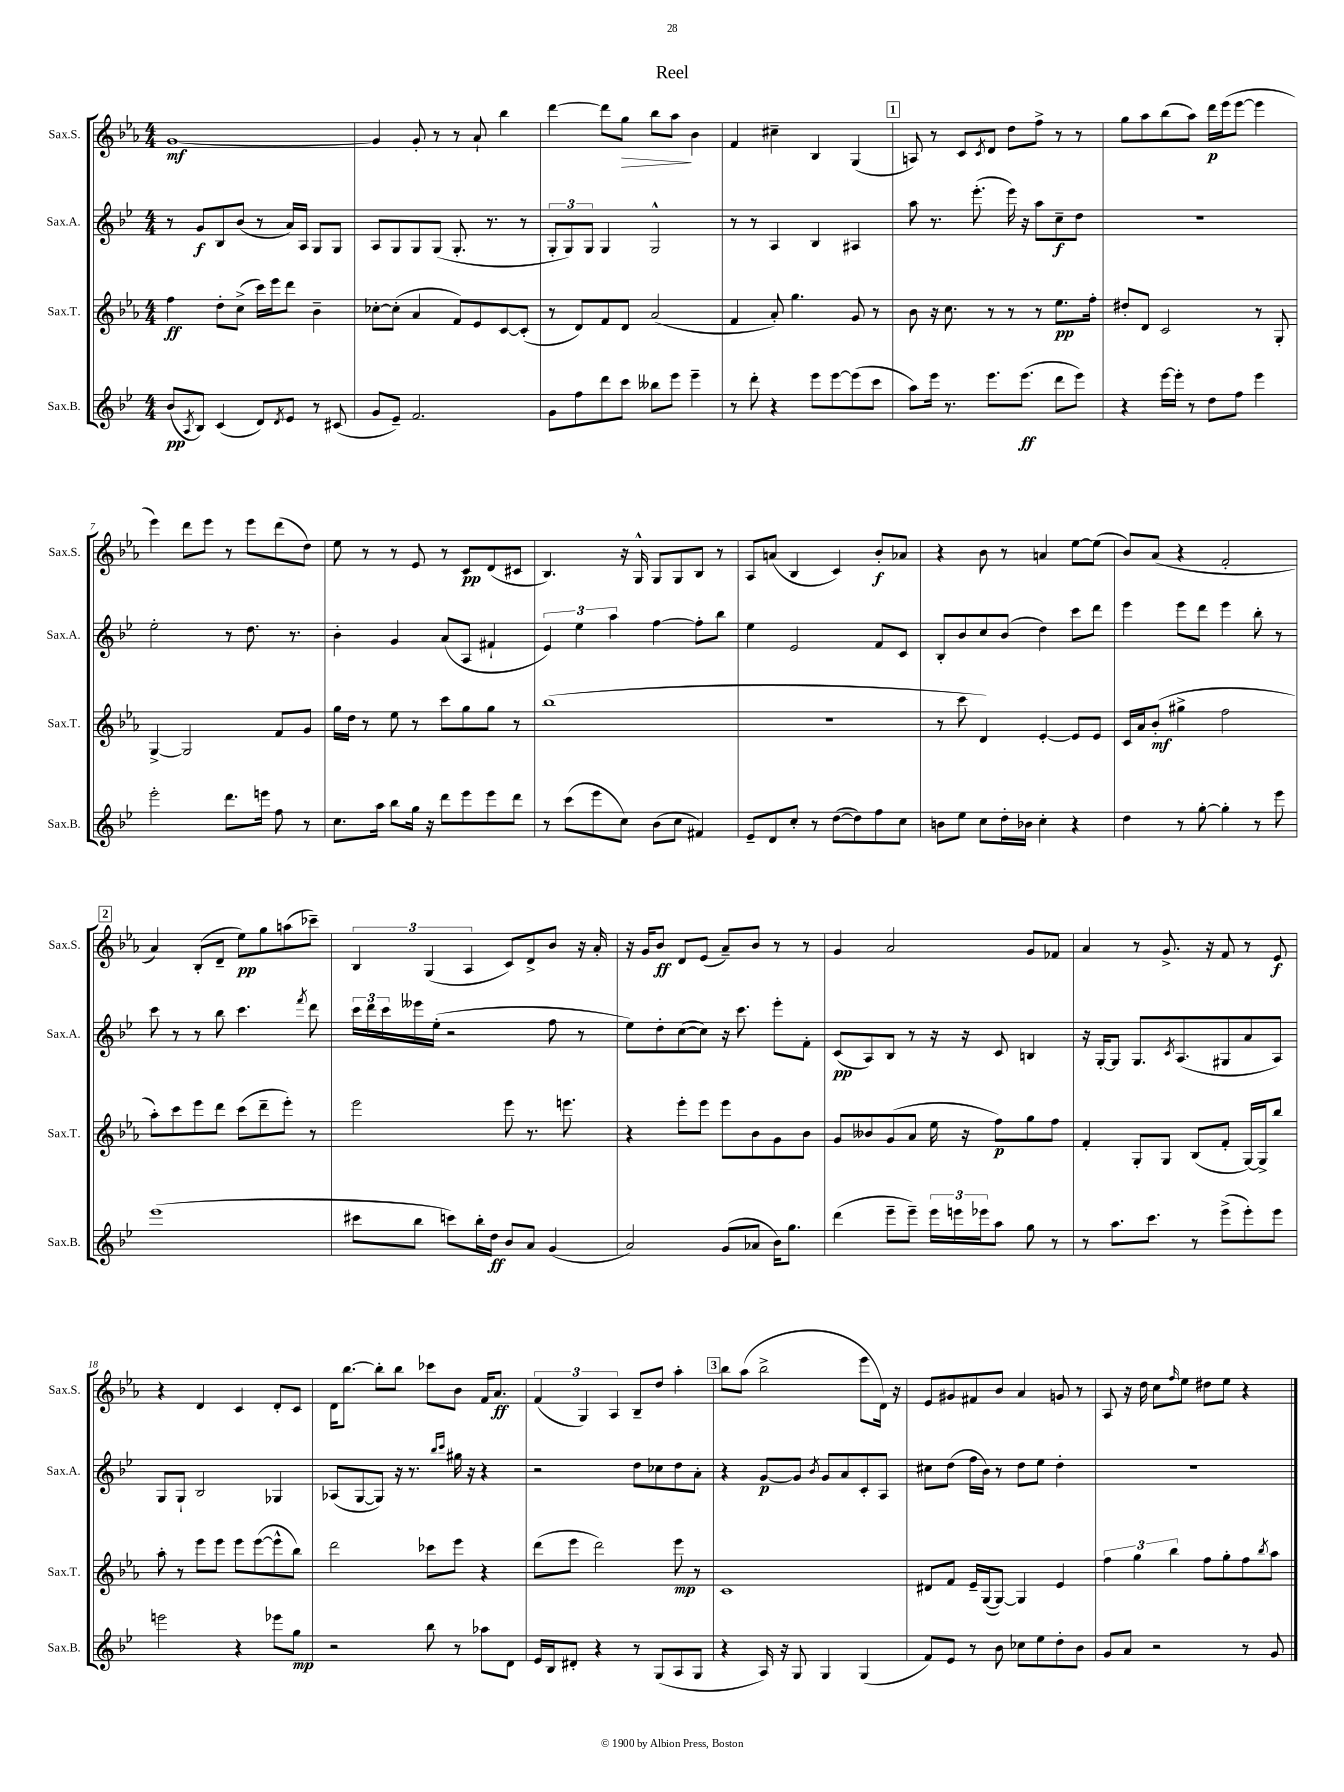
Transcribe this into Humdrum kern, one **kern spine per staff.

**kern	**dynam	**kern	**dynam	**kern	**dynam	**kern	**dynam
*part4	*part4	*part3	*part3	*part2	*part2	*part1	*part1
*staff4	*staff4	*staff3	*staff3	*staff2	*staff2	*staff1	*staff1
*I"Sax.B.	*	*I"Sax.T.	*	*I"Sax.A.	*	*I"Sax.S.	*
*I'Sax.B.	*	*I'Sax.T.	*	*I'Sax.A.	*	*I'Sax.S.	*
*clefG2	*	*clefG2	*	*clefG2	*	*clefG2	*
*k[b-e-]	*	*k[b-e-a-]	*	*k[b-e-]	*	*k[b-e-a-]	*
*M4/4	*	*M4/4	*	*M4/4	*	*M4/4	*
=1	=1	=1	=1	=1	=1	=1	=1
(8b-/L	pp	4ff\	ff	8r	.	[1g	mf
8qA/	.	.	.	.	.	.	.
8B-/J)	.	.	.	8g/L	f	.	.
(4c/	.	8dd'\L	.	8B-/	.	.	.
.	.	(8cc^\J	.	(8b-/J	.	.	.
8d/L)	.	16ccc\LL)	.	8r	.	.	.
.	.	16eee-\J	.	.	.	.	.
8qd/	.	.	.	.	.	.	.
8e-/J	.	8ddd\J	.	16a/LL)	.	.	.
.	.	.	.	16A/JJ	.	.	.
8r	.	4b-~\	.	8G/L	.	.	.
(8c#X/	.	.	.	8G/J	.	.	.
=2	=2	=2	=2	=2	=2	=2	=2
8g/L	.	[8cc-X'\L	.	8A/L	.	4g/]	.
8e-~/J)	.	(8cc-'\J]	.	8G/	.	.	.
2.f/	.	4a-/	.	8G/	.	8g'/	.
.	.	.	.	(8G/J	.	8r	.
.	.	8f/L)	.	8.G'/	.	8r	.
.	.	8e-/	.	.	.	8a-`/	.
.	.	.	.	8.r	.	.	.
.	.	[8c/	.	.	.	4bb-\	.
.	.	(8c'/J]	.	8r	.	.	.
=3	=3	=3	=3	=3	=3	=3	=3
8g\L	.	8r	.	12G'/L	.	[4ddd\	.
.	.	.	.	12G/)	.	.	.
8ff\	.	8d/L)	.	.	.	.	.
.	.	.	.	12G/J	.	.	.
8ddd\	.	8f/	.	4G/	.	8ddd\L]	.
!	!	!	!	!	!	!	!LO:HP:b
8ccc\J	.	8d/J	.	.	.	8gg\J	>
8bb--X\L	.	(2a-/	.	2G^^/	.	8bb-\L	.
8eee-\J	.	.	.	.	.	8aa-\J	.
4eee-~\	.	.	.	.	.	4b-\	]
=4	=4	=4	=4	=4	=4	=4	=4
8r	.	4f/	.	8r	.	4f/	.
8ddd'\	.	.	.	8r	.	.	.
4r	.	8a-'/)	.	4A/	.	4cc#X~\	.
.	.	4.gg\	.	.	.	.	.
8eee-\L	.	.	.	4B-/	.	4B-/	.
[8eee-\	.	.	.	.	.	.	.
(8eee-\]	.	8g/	.	4A#X/	.	(4G/	.
8ccc\J	.	8r	.	.	.	.	.
!!LO:REH:place=s1:t=1
=5	=5	=5	=5	=5	=5	=5	=5
8aa\L)	.	8b-\	.	8aa\	.	8An/)	.
16eee-\Jk	.	16r	.	8.r	.	8r	.
8.r	.	8.cc\	.	.	.	.	.
.	.	.	.	.	.	8c/L	.
.	.	.	.	(8.eee-'\	.	.	.
.	.	.	.	.	.	8qc/	.
8.eee-\L	.	8r	.	.	.	8d/J	.
.	.	8r	.	16eee-\)	.	8dd\L	.
(8.eee-\J	ff	.	.	16r	.	.	.
.	.	8r	.	8aa\L	.	8ff^\J	.
8ddd\L	.	8.ee-\L	pp	8cc~\	f	8r	.
8eee-\J)	.	.	.	8dd\J	.	8r	.
.	.	16ff'\Jk	.	.	.	.	.
=6	=6	=6	=6	=6	=6	=6	=6
4r	.	8dd#X'/L	.	1r	.	8gg\L	.
.	.	8d/J	.	.	.	8aa-\	.
[16eee-\LL	.	2c/	.	.	.	(8bb-\	.
16eee-'\JJ]	.	.	.	.	.	.	.
8r	.	.	.	.	.	8aa-\J)	.
8dd\L	.	.	.	.	.	16ddd\LL	p
.	.	.	.	.	.	(16eee-\J	.
8ff\J	.	.	.	.	.	[8eee-\J	.
4eee-\	.	8r	.	.	.	4eee-\]	.
.	.	8G'/	.	.	.	.	.
!!LO:LB:g=z
=7	=7	=7	=7	=7	=7	=7	=7
2eee-'\	.	[4G^/	.	2ee-'\	.	4eee-\)	.
.	.	2G/]	.	.	.	8ddd\L	.
.	.	.	.	.	.	8eee-\J	.
8.ddd\L	.	.	.	8r	.	8r	.
.	.	.	.	8.dd\	.	8eee-\L	.
16eeen\Jk	.	.	.	.	.	.	.
8ff\	.	8f/L	.	.	.	(8ddd\	.
.	.	.	.	8.r	.	.	.
8r	.	8g/J	.	.	.	8dd\J)	.
=8	=8	=8	=8	=8	=8	=8	=8
8.cc\L	.	16gg\LL	.	4b-'\	.	8ee-\	.
.	.	16dd\JJ	.	.	.	.	.
.	.	8r	.	.	.	8r	.
16aa\Jk	.	.	.	.	.	.	.
8bb-\L	.	8ee-\	.	4g/	.	8r	.
16gg\Jk	.	8r	.	.	.	8e-/	.
16r	.	.	.	.	.	.	.
8ddd\L	.	8ccc\L	.	(8a/L	.	8r	.
8eee-\	.	8gg\	.	8A/J	.	8c/L	pp
8eee-\	.	8gg\J	.	4f#X`/	.	(8d/	.
8ddd\J	.	8r	.	.	.	8c#X/J	.
=9	=9	=9	=9	=9	=9	=9	=9
8r	.	(1bb-	.	6e-/)	.	4.B-/)	.
(8ccc\L	.	.	.	.	.	.	.
.	.	.	.	6ee-\	.	.	.
8eee-\	.	.	.	.	.	.	.
.	.	.	.	6aa\	.	.	.
8cc\J)	.	.	.	.	.	16r	.
.	.	.	.	.	.	16G^^/	.
(8b-\L	.	.	.	[4ff\	.	8G/L	.
8cc\J	.	.	.	.	.	8G/	.
4f#X/)	.	.	.	8ff'\L]	.	8B-/J	.
.	.	.	.	8bb-\J	.	8r	.
=10	=10	=10	=10	=10	=10	=10	=10
8e-~/L	.	1r	.	4ee-\	.	8A-/L	.
8d/	.	.	.	.	.	(8an/J	.
8cc'/J	.	.	.	2e-/	.	4B-/	.
8r	.	.	.	.	.	.	.
([8dd\L	.	.	.	.	.	4c/)	.
8dd\])	.	.	.	.	.	.	.
8ff\	.	.	.	8f/L	.	8b-'/L	f
8cc\J	.	.	.	8c/J	.	8a-X/J	.
=11	=11	=11	=11	=11	=11	=11	=11
8bn\L	.	8r	.	8B-'/L	.	4r	.
8ee-\J	.	8ccc\	.	8b-/	.	.	.
8cc\L	.	4d/)	.	8cc/	.	8b-\	.
16dd'\L	.	.	.	(8b-/J	.	8r	.
16b-X\JJ	.	.	.	.	.	.	.
4cc'\	.	[4e-'/	.	4dd\)	.	4an/	.
4r	.	8e-/L]	.	8ccc\L	.	[8ee-\L	.
.	.	8e-/J	.	8ddd\J	.	(8ee-\J]	.
=12	=12	=12	=12	=12	=12	=12	=12
4dd\	.	16c/LL	.	4eee-\	.	8b-/L)	.
.	.	16a-/J	.	.	.	.	.
.	.	(8b-'/J	mf	.	.	(8a-/J	.
8r	.	4gg#X^\	.	8eee-\L	.	4r	.
[8gg'\	.	.	.	8ddd\J	.	.	.
4gg'\]	.	2ff\	.	4eee-\	.	2f'/	.
8r	.	.	.	8bb-'\	.	.	.
8eee-\	.	.	.	8r	.	.	.
!!LO:LB:g=z
!!LO:REH:place=s1:t=2
=13	=13	=13	=13	=13	=13	=13	=13
(1eee-	.	8aa-'\L)	.	8ccc\	.	4a-/)	.
.	.	8ccc\	.	8r	.	.	.
.	.	8eee-\	.	8r	.	(8B-'/L	.
.	.	8ddd\J	.	8bb-\	.	8d~/J	.
.	.	(8ccc\L	.	4.ccc\	.	8ee-\L)	pp
.	.	8ddd~\	.	.	.	8gg\	.
.	.	8eee-'\J)	.	.	.	(8aan\	.
.	.	.	.	8qfff/	.	.	.
.	.	8r	.	8ddd\	.	8ccc-X~\J)	.
=14	=14	=14	=14	=14	=14	=14	=14
8ccc#X\L	.	2eee-\	.	24ccc\LL	.	6B-/	.
.	.	.	.	24ddd\	.	.	.
.	.	.	.	24ccc\	.	.	.
8bb-\J	.	.	.	16eee--X\	.	.	.
.	.	.	.	.	.	(6G/	.
.	.	.	.	(16ee-'\JJ	.	.	.
8cccn\L)	.	.	.	2r	.	.	.
.	.	.	.	.	.	6A-/	.
16bb-'\L	.	.	.	.	.	.	.
16dd\JJ	ff	.	.	.	.	.	.
8b-/L	.	8eee-\	.	.	.	8c/L)	.
8a/J	.	8.r	.	.	.	8d^/	.
(4g/	.	.	.	8ff\	.	8b-/J	.
.	.	8.eeen\	.	.	.	.	.
.	.	.	.	8r	.	16r	.
.	.	.	.	.	.	16a-'/	.
=15	=15	=15	=15	=15	=15	=15	=15
2a/)	.	4r	.	8ee-\L)	.	16r	.
.	.	.	.	.	.	16g/KL	.
.	.	.	.	8dd'\	.	8b-/J	ff
.	.	8eee-'\L	.	([8cc\	.	8d/L	.
.	.	8eee-\J	.	8cc\J])	.	(8e-/J	.
(8g/L	.	8eee-\L	.	16r	.	8a-~/L)	.
.	.	.	.	8.ccc\	.	.	.
8a-X/J	.	8b-\	.	.	.	8b-/J	.
16b-\KL)	.	8g\	.	8eee-'\L	.	8r	.
8.gg\J	.	.	.	.	.	.	.
.	.	8b-\J	.	8f'\J	.	8r	.
=16	=16	=16	=16	=16	=16	=16	=16
(4ddd\	.	8g/L	.	(8c/L	pp	4g/	.
.	.	8b--X/	.	8A/)	.	.	.
8eee-~\L	.	(8g/	.	8B-/J	.	2a-/	.
8eee-~\J)	.	8a-/J	.	8r	.	.	.
24eee-\LL	.	16ee-\	.	16r	.	.	.
24eeen\	.	.	.	.	.	.	.
.	.	16r	.	16r	.	.	.
24eee-X\J	.	.	.	.	.	.	.
8aa\J	.	8ff\L)	p	8c/	.	.	.
8gg\	.	8gg\	.	4Bn/	.	8g/L	.
8r	.	8ff\J	.	.	.	8f-X/J	.
=17	=17	=17	=17	=17	=17	=17	=17
8r	.	4f'/	.	16r	.	4a-/	.
.	.	.	.	[16G'/KL	.	.	.
8.aa\L	.	.	.	8G/J]	.	.	.
.	.	8G'/L	.	8.G/L	.	8r	.
8.ccc\J	.	.	.	.	.	.	.
.	.	8G/J	.	.	.	8.g^/	.
.	.	.	.	8qc/	.	.	.
.	.	.	.	(8.A/	.	.	.
8r	.	(8B-/L	.	.	.	.	.
.	.	.	.	.	.	16r	.
(8eee-^\L	.	8f'/J	.	8G#X/	.	8f/	.
8eee-'\)	.	[16G/LL)	.	8a/	.	8r	.
.	.	16G^/J]	.	.	.	.	.
8eee-\J	.	8bb-/J	.	8A/J)	.	8e-/	f
!!LO:LB:g=z
=18	=18	=18	=18	=18	=18	=18	=18
2eeen\	.	8aa-'\	.	8G/L	.	4r	.
.	.	8r	.	8G`/J	.	.	.
.	.	8eee-\L	.	2B-/	.	4d/	.
.	.	8eee-\J	.	.	.	.	.
4r	.	8eee-\L	.	.	.	4c/	.
.	.	([8eee-\	.	.	.	.	.
8eee-X\L	.	8eee-^^\]	.	4G-X/	.	8d'/L	.
8gg\J	mp	8bb-\J)	.	.	.	8c/J	.
=19	=19	=19	=19	=19	=19	=19	=19
2r	.	2ddd\	.	(8A-X/L	.	16d\KL	.
.	.	.	.	.	.	[8.bb-\J	.
.	.	.	.	[8G/	.	.	.
.	.	.	.	8G/J])	.	8bb-'\L]	.
.	.	.	.	16r	.	8bb-\J	.
.	.	.	.	8.r	.	.	.
8bb-\	.	8ccc-X\L	.	.	.	8ccc-X\L	.
.	.	.	.	16qqbb-/LL	.	.	.
.	.	.	.	16qqccc/JJ	.	.	.
8r	.	8eee-\J	.	16gg#X\	.	8b-\J	.
.	.	.	.	16r	.	.	.
8aa-X\L	.	4r	.	4r	.	16f/KL	.
.	.	.	.	.	.	8.a-/J	ff
8d\J	.	.	.	.	.	.	.
=20	=20	=20	=20	=20	=20	=20	=20
16e-/LL	.	(8ddd\L	.	2r	.	(6f/	.
16B-/J	.	.	.	.	.	.	.
8d#X'/J	.	8eee-\J	.	.	.	.	.
.	.	.	.	.	.	6G/)	.
4r	.	2ddd\)	.	.	.	.	.
.	.	.	.	.	.	6A-/	.
8r	.	.	.	8dd\L	.	8B-~/L	.
(8G/L	.	.	.	8cc-X\	.	8dd/J	.
8A/	.	8eee-\	mp	8dd\	.	4aa-'\	.
8G/J	.	8r	.	8a'\J	.	.	.
!!LO:REH:place=s1:t=3
=21	=21	=21	=21	=21	=21	=21	=21
4r	.	1c	.	4r	.	8bb-\L	.
.	.	.	.	.	.	(8aa-\J	.
16A/)	.	.	.	[8g/L	p	2bb-^\	.
16r	.	.	.	.	.	.	.
8G/	.	.	.	8g/J]	.	.	.
.	.	.	.	8qb-/	.	.	.
4G/	.	.	.	8g/L	.	.	.
.	.	.	.	8a/	.	.	.
(4G/	.	.	.	8c'/	.	8eee-\L	.
.	.	.	.	8A/J	.	16d\Jk)	.
.	.	.	.	.	.	16r	.
=22	=22	=22	=22	=22	=22	=22	=22
8f/L)	.	8d#X/L	.	8cc#X\L	.	8e-/L	.
8e-/J	.	8f/J	.	(8dd\J	.	8g#X/	.
8r	.	16e-~/LL	.	16ff\LL	.	8f#X/	.
.	.	([16G/J	.	16b-\JJ)	.	.	.
8b-\	.	8G/J_)	.	8r	.	8b-/J	.
8cc-X\L	.	4G/]	.	8dd\L	.	4a-/	.
8ee-\	.	.	.	8ee-\J	.	.	.
8dd'\	.	4e-/	.	4dd'\	.	8gn/	.
8b-\J	.	.	.	.	.	8r	.
=23	=23	=23	=23	=23	=23	=23	=23
8g/L	.	6ff\	.	1r	.	8A-/	.
8a/J	.	.	.	.	.	16r	.
.	.	6gg\	.	.	.	.	.
.	.	.	.	.	.	16dd\	.
2r	.	.	.	.	.	8cc\L	.
.	.	6bb-\	.	.	.	.	.
.	.	.	.	.	.	16qqff/	.
.	.	.	.	.	.	8ee-\J	.
.	.	8ff\L	.	.	.	8dd#X\L	.
.	.	8gg'\	.	.	.	8ee-\J	.
8r	.	8ff\	.	.	.	4r	.
.	.	8qbb-/	.	.	.	.	.
8g/	.	8aa-\J	.	.	.	.	.
==	==	==	==	==	==	==	==
*-	*-	*-	*-	*-	*-	*-	*-
